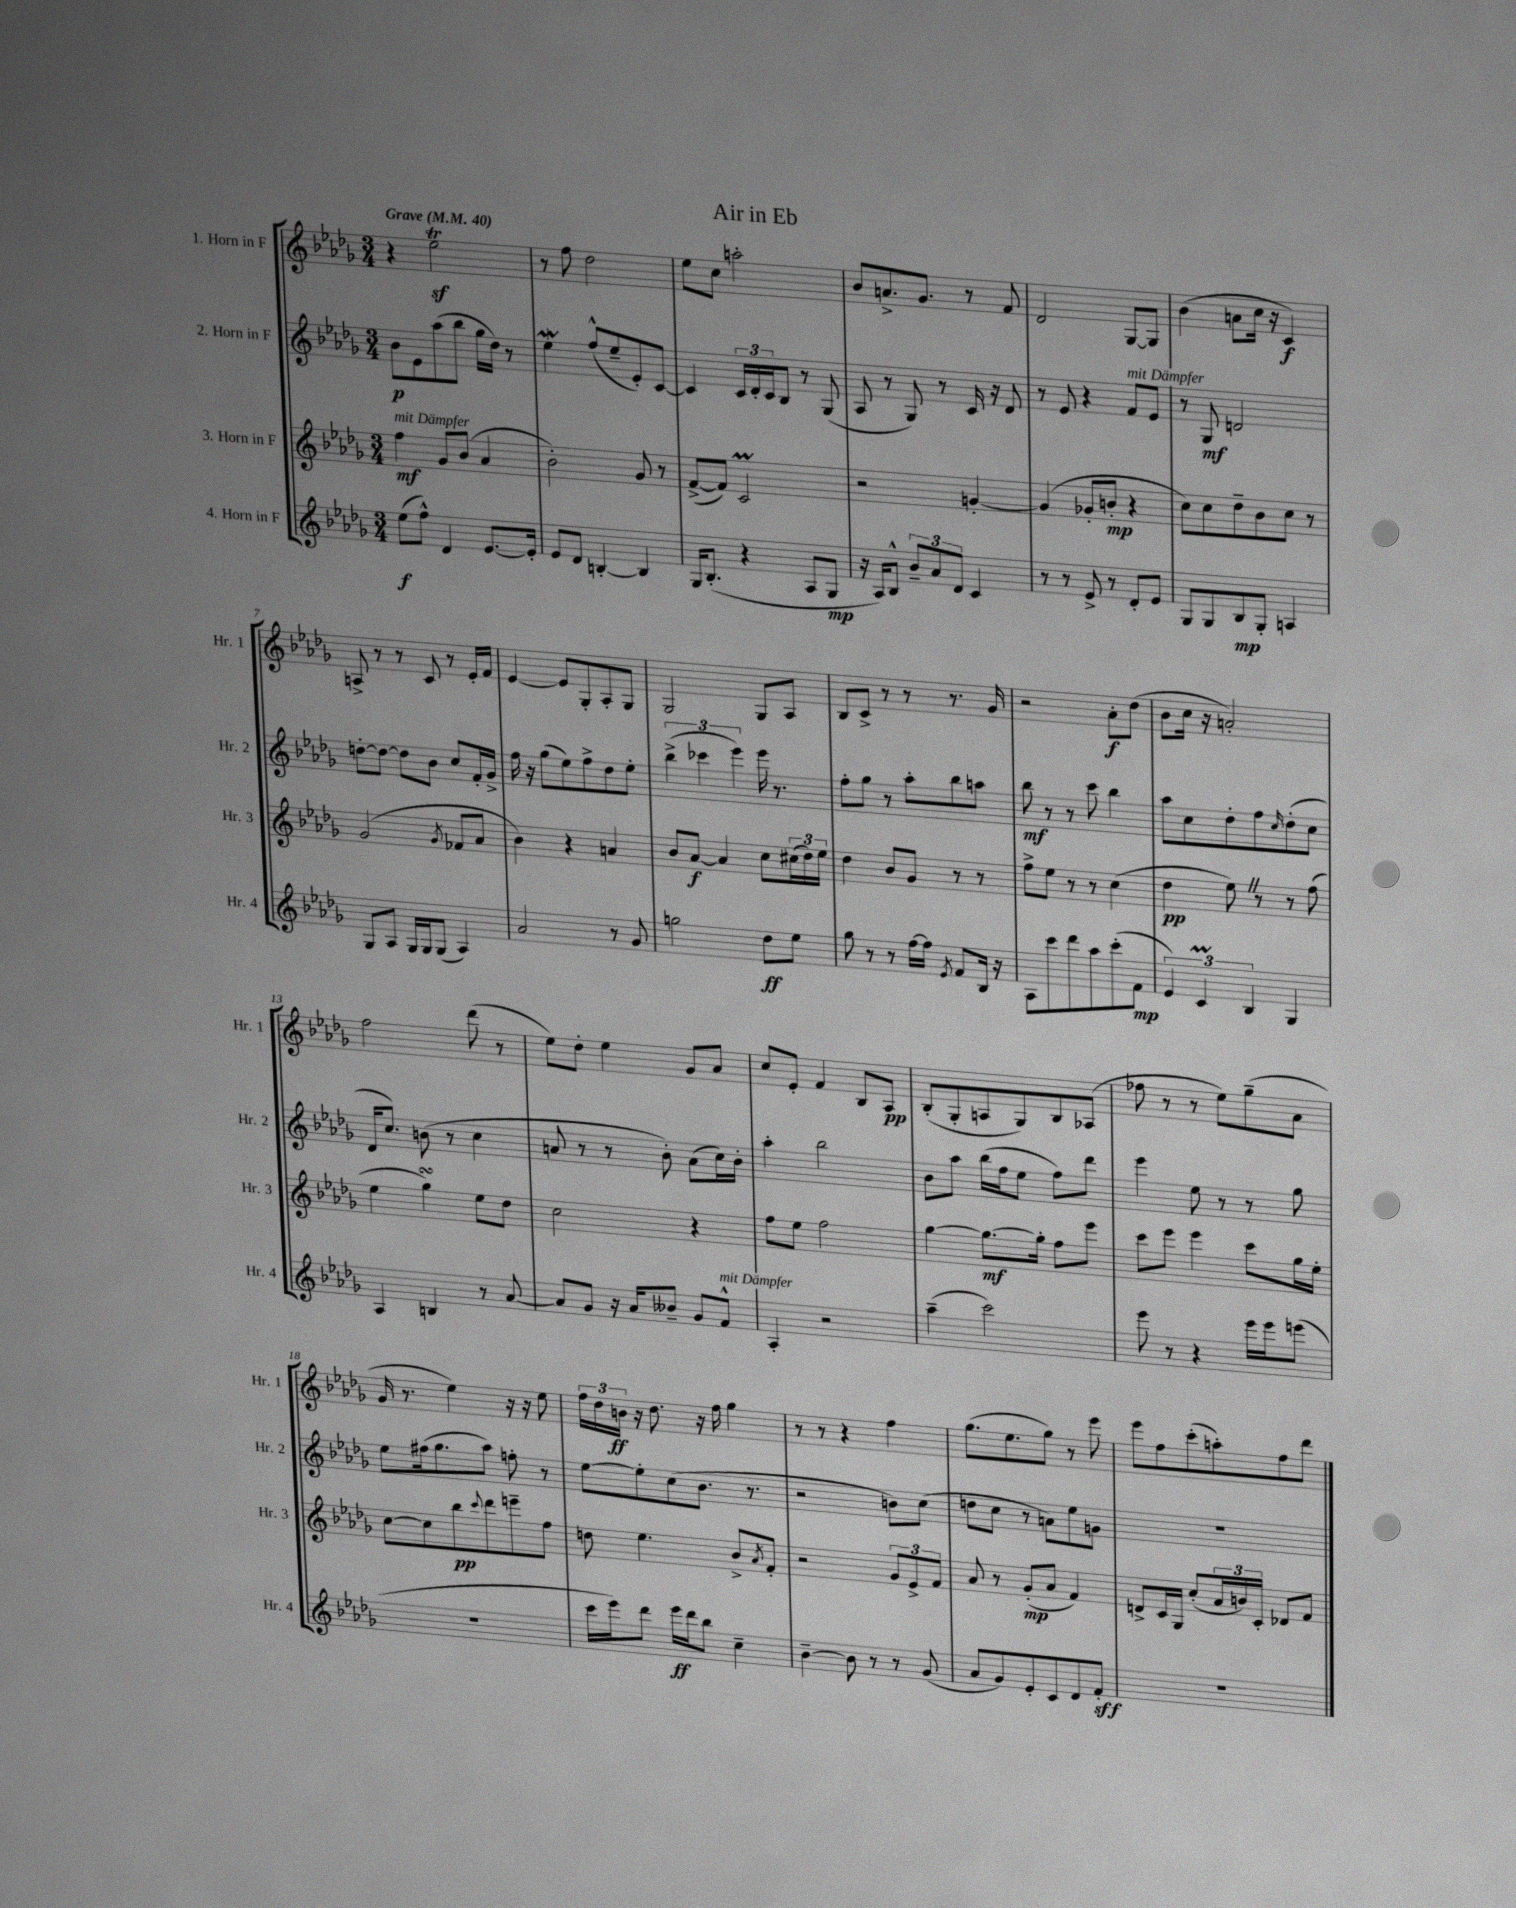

**kern	**kern	**kern	**kern
*staff4	*staff3	*staff2	*staff1
*clefG2	*clefG2	*clefG2	*clefG2
*k[b-e-a-d-g-]	*k[b-e-a-d-g-]	*k[b-e-a-d-g-]	*k[b-e-a-d-g-]
*M3/4	*M3/4	*M3/4	*M3/4
*MM40	*MM40	*MM40	*MM40
(8ee-	4ff	8b-	4r
8ff^^)	.	8e-	.
4d-	8g-	(8aa-	2ee-
.	(8b-	8bb-	.
[8.e-	4a-	16gg-	.
.	.	16dd-)	.
.	.	8r	.
16e-']	.	.	.
=	=	=	=
8e-	2b-')	4ee-	8r
8d-	.	.	8ff
[4B'	.	(8ff^^	2dd-
.	.	8ee-~	.
4B]	8g-	8e-')	.
.	8r	[8c	.
=	=	=	=
16G-	([8f^	4c]	8ee-
(8.B-'	.	.	.
.	8f])	.	8cc
4r	2c	24c	2aa'
.	.	24d-'	.
.	.	24c	.
.	.	8B-	.
8A-	.	8r	.
8G-	.	(8G-	.
=	=	=	=
16r	2r	8A-	8b-
16A-)	.	.	.
8B-^^	.	8r	8.a^
12b-~	.	8G-)	.
.	.	.	8.g-
12a-	.	.	.
.	.	8r	.
12d-	.	.	.
4c	[4g'	16c	8r
.	.	16r	.
.	.	8d-	8f
=	=	=	=
8r	(4g]	8r	2d-
8r	.	8e-	.
8e-^	8g-'	4r	.
8r	8b'	.	.
8d-'	4r	8f	[8G-
8e-	.	8e-	8G-]
=	=	=	=
8G-	8cc)	8r	(4b-
8G-	8cc	8G-	.
8B-	8dd-~	2d	8a
8G-'	8b-	.	16cc
.	.	.	16r
4A	8cc	.	4c)
.	8r	.	.
=	=	=	=
8G-	(2g-	[8dd'	8A^
8A-	.	8dd_	8r
16G-	.	8dd]	8r
16G-	.	.	.
(8G-	.	8b-	8c
.	8qg-	.	.
4A-)	8f-	8cc	8r
.	8a-	16f'	16e-'
.	.	16g-^	16f
=	=	=	=
2a-	4b-)	16ff	[4e-
.	.	16r	.
.	.	(8gg-	.
.	4r	8ee-)	8e-]
.	.	8ff^	8G-'
8r	4a	8dd-	8A-'
8g-	.	8ee-'	8G-
=	=	=	=
2gg	8b-	(6bb-^	2G-
.	[8a-	.	.
.	.	6ccc-	.
.	4a-]	.	.
.	.	6eee-)	.
8dd-	8cc	16eee-	8G-
.	.	8.r	.
8ee-	(24cc#	.	8A-
.	24dd-)	.	.
.	24ee-	.	.
=	=	=	=
8gg-	4dd-	8ff'	8B-
8r	.	8gg-	8c^
8r	8b-	8r	8r
[16ff	8g-	8aa-'	8r
16ff]	.	.	.
8qe-	.	.	.
8f	8r	8bb-	8.r
16B-	8r	8aa	.
16r	.	.	16g-
=	=	=	=
8A-	8ff^	8bb-	2r
8ccc	8ee-	8r	.
8ddd-	8r	8r	.
8aa-	8r	8ccc	.
(8ccc'	(4cc	4bb-	8a-'
8f	.	.	(8dd-
=	=	=	=
6e-)	4dd-	8aa-	8b-
.	.	8cc	16cc
6c	.	.	.
.	.	.	16r
.	8ee-)	8dd-'	2a')
6B-	.	.	.
.	8r	8ff	.
.	.	16qqcc	.
4G-	8r	(8dd-'	.
.	(8ff	8cc	.
=	=	=	=
4A-	4ee-	16d-	2ff
.	.	8.cc)	.
4B	4gg-)	(8b	.
.	.	8r	.
8r	8ee-	4cc	(8ddd-
[8a-	8dd-	.	8r
=	=	=	=
8a-]	2cc	8a	8ee-)
8g-	.	8r	8dd-'
16r	.	8r	4ee-
16a-	.	.	.
8b--~	.	8b-')	.
8g-	4r	(8a	8g-
8f^^	.	16cc)	8a-
.	.	16b-'	.
=	=	=	=
4A-'	8ff	4aa-'	8cc
.	8ee-	.	8e-'
2r	2ff	2bb-	4f
.	.	.	8B-
.	.	.	8A-
=	=	=	=
(4aa-~	[4gg-	8b-	(8B-'
.	.	8aa-	8G-'
2ccc)	8.gg-_	(16bb-	8A
.	.	16ff	.
.	.	8ee-	8G-)
.	16gg-']	.	.
.	8ff	8ff)	8B-
.	8eee-	8ddd-	(8A-
=	=	=	=
8eee-	8ccc	4eee-	8ff-
8r	8eee-	.	8r
4r	4eee-	8ee-	8r
.	.	8r	8ee-)
16eee-	8ccc	8r	(8gg-~
16eee-	.	.	.
(8eee	16gg-	8gg-	8a-
.	16ee-'	.	.
=	=	=	=
2.r	[8cc	8ee-	16g-
.	.	.	8.r
.	8cc]	(16ff#	.
.	.	8.gg-	.
.	8bb-	.	4ee-)
.	8qqccc	.	.
.	8ddd-	8aa-)	.
.	8eee~	8ff'	16r
.	.	.	16r
.	8ff	8r	8ee-
=	=	=	=
16ccc	8dd	[8ee-	24ff
.	.	.	24dd-
16eee-)	.	.	.
.	.	.	24b
8ddd-	4.ee-	8ee-']	16r
.	.	.	8.dd-
16eee-	.	(8cc	.
16ddd-	.	.	.
8bb-	.	8.b-	16r
.	.	.	16ff
4cc~	8b-^	.	4gg-
.	.	8.r	.
.	8qa-	.	.
.	8f'	.	.
=	=	=	=
[4b-~	2r	2r	8r
.	.	.	8r
8b-]	.	.	4r
8r	.	.	.
8r	12g-	8b)	4ff
.	12e-^	.	.
(8g-	.	(8cc	.
.	12f	.	.
=	=	=	=
8a-	8a-	8dd	(8.gg-
8g-)	8r	8cc	.
.	.	.	8.ee-
8e-'	(8g-'	8r	.
8c	8a-	8a)	8gg-)
8d-	4f)	8ee-	8r
8f'	.	8g	8eee-
=	=	=	=
2.r	8d^	2.r	8eee-
.	16c	.	8ff
.	16G-	.	.
.	(8cc'	.	(8ccc'
.	24a-	.	8aa')
.	24b)	.	.
.	24c'	.	.
.	8d-	.	8ff
.	8f	.	8ddd-
==	==	==	==
*-	*-	*-	*-
